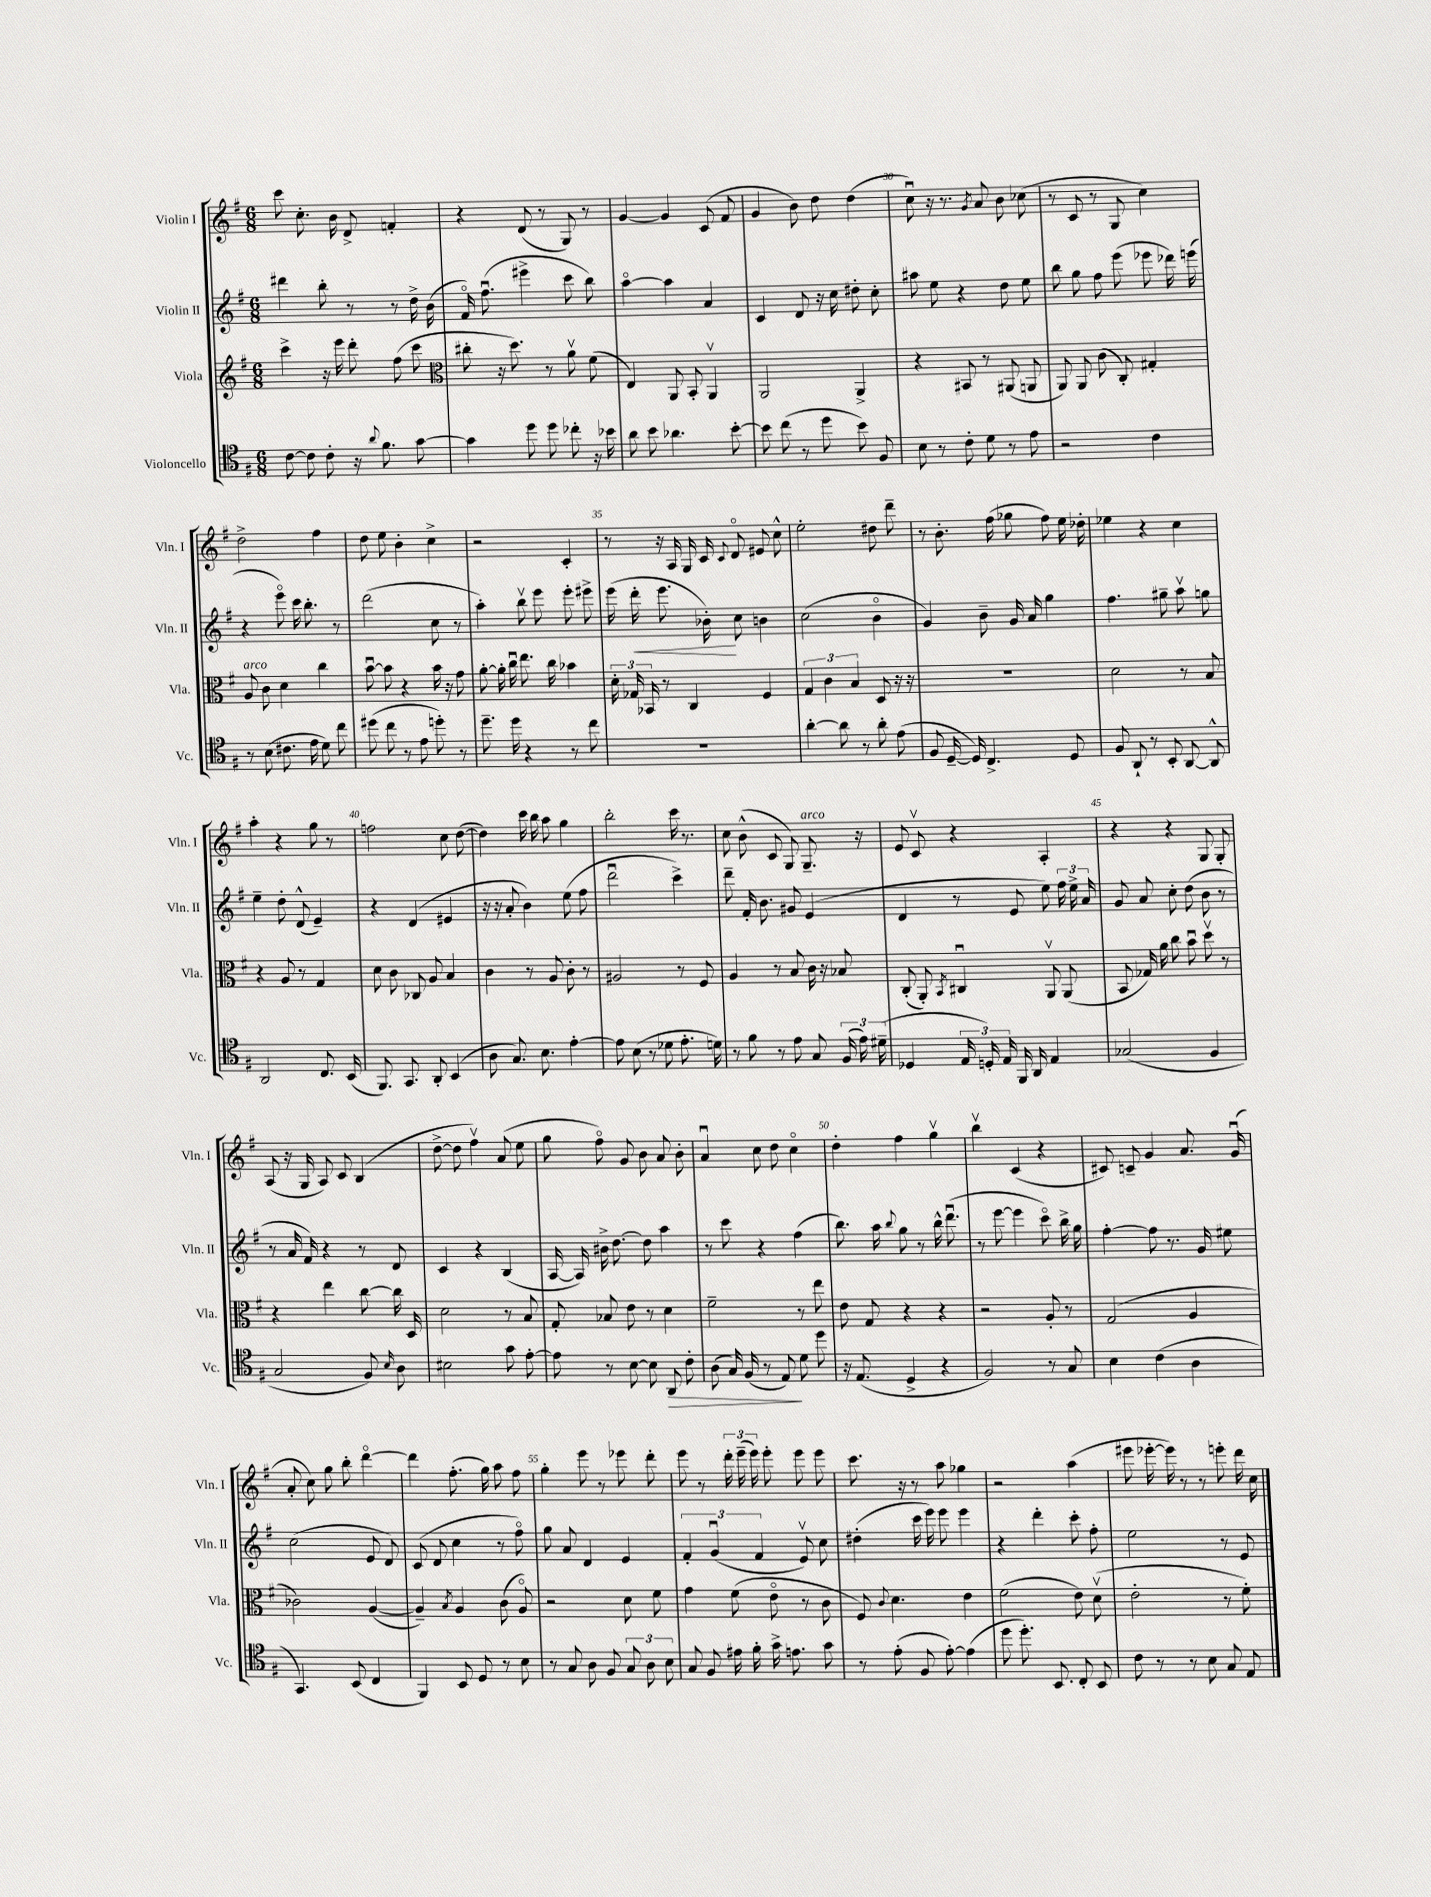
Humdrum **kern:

**kern	**kern	**kern	**kern
*staff4	*staff3	*staff2	*staff1
*clefC4	*clefG2	*clefG2	*clefG2
*k[f#]	*k[f#]	*k[f#]	*k[f#]
*M6/8	*M6/8	*M6/8	*M6/8
[8c	4ccc^	4ddd#	8ccc
8c]	.	.	8.cc'
8c'	16r	8bb'	.
.	16eee	.	16b
16r	8ddd'	8r	8d^
8qqa	.	.	.
8.f#	.	.	.
.	(8ff#	8r	4f'
[8g	8ccc	16dd^	.
.	.	(16b	.
=	=	=	=
*	*clefC3	*	*
4g]	8cc#'	16f#o)	4r
.	.	(8.ff#u	.
.	16r	.	.
.	8.dd)	.	.
8dd	.	4eee#^	(8d
8dd	8r	.	8r
8cc-'	8av	8ccc	8G)
16r	(8f#	8bb)	8r
16b-	.	.	.
=	=	=	=
8a	4E)	[4aao	[4g
8b	.	.	.
4.a-	8AA	4aa]	4g]
.	8BB'	.	.
.	4AAv	4a	(8c
[8b'	.	.	8f#
=	=	=	=
8b]	2AA	4c	4g
(8cc	.	.	.
8r	.	8d	8b)
8dd	.	16r	8dd
.	.	16cc	.
8b)	4AA^	8dd#'	(4dd
8F#	.	8cc'	.
=	=	=	=
8B	4r	8aa#	8ccu)
8r	.	8ee	16r
.	.	.	8.r
8c'	8BB#	4r	.
.	.	.	8qg
8d	8r	.	8a
8r	(8AA#	8dd	8b
8e	8AA	8ee	(8cc-
=	=	=	=
2r	8AA)	8bb	8r
.	8AA	8gg	8c
.	(8c	8ff#	8r
.	8C')	(8eee	8G
4c	4G#'	8eee-	4cc)
.	.	16ddd-)	.
.	.	(16eee	.
=	=	=	=
8r	8A	4r	2dd^
(8B	8c	.	.
8.c#	4d	8eeeo)	.
.	.	16ccc	.
16e	.	8.bb'	.
8d)	4cc	.	4ff#
8cc	.	8r	.
=	=	=	=
(8dd#	[8bu	(2ddd	8dd
8cc	8b]	.	8ee
8r	4r	.	4b'
8e	.	.	.
8dd')	16b	8cc	4cc^
.	16r	.	.
8r	8g	8r	.
=	=	=	=
8.dd~	[8a'	4aa')	2r
.	16a']	.	.
16dd	16ccu	.	.
4r	8.ee	8bbv	.
.	.	8eee	.
.	16cc	.	.
8r	4b-	8eee'	4c'
8cc	.	8eee#^	.
=	=	=	=
2.r	24d'	(16eee	8r
.	24G-	.	.
.	.	16ddd'	.
.	24BB-	.	.
.	8r	8.eee	16r
.	.	.	16A
.	4C	.	16G
.	.	16b-')	16c
.	.	.	8qqc
.	.	8cc	8do
.	4F#	4b	8e#
.	.	.	8cc^^
=	=	=	=
[4a'	6G	(2cc	2ee'
.	6c	.	.
8a]	.	.	.
.	6B	.	.
8r	.	.	.
8a'	8D	4bo	8dd#
(8e	16r	.	8ddd~
.	16r	.	.
=	=	=	=
8F#	2.r	4g)	8r
[16D~	.	.	8.b'
16D])	.	.	.
4.C^	.	8b~	.
.	.	.	(16ff#
.	.	16g	8gg-
.	.	16a	.
.	.	4gg	8ff#)
8D	.	.	16ee
.	.	.	16dd-'
=	=	=	=
8F#	2d	4.ff#	4ee-
8AA`	.	.	.
8r	.	.	4r
8BB'	.	8gg#~	.
[8AA	8r	8aav	4cc
8AA^^]	8B	8gg	.
=	=	=	=
2AA	4r	4ee~	4aa'
.	8A	8dd'	4r
.	8r	(8d^^	.
8.C	4G	4e~)	8gg
.	.	.	8r
(16BB	.	.	.
=	=	=	=
8.FF#)	8d	4r	2ff
.	8c	.	.
8.GG	.	.	.
.	8C-	(4d	.
8AA'	8A	.	.
(4BB	4B	4e#	8cc
.	.	.	([8dd
=	=	=	=
8A	4c	16r	4dd])
.	.	16r	.
8.G)	.	8a'	.
.	8r	4b)	16ccc
8.B	.	.	16bb
.	8A	.	8aa
[4e'	8c'	(8ee	4gg
.	8r	8ff#	.
=	=	=	=
8e]	2A#	2dddu	2bb'
(8B	.	.	.
8r	.	.	.
8d-	.	.	.
8.e'	8r	4ccc^)	16ccc
.	.	.	8.r
.	8F#	.	.
16d)	.	.	.
=	=	=	=
8r	4A	8ddd~	8cc
8f#	.	16f#'	(8b^^
.	.	8.b	.
8r	8r	.	8c
8e	8B	8g#	8G)
8G	16c	(4e	8.G~
.	16r	.	.
(24F#	8B-	.	.
24e)	.	.	.
.	.	.	16r
(24d#~	.	.	.
=	=	=	=
4D-	(8C'	4d	8e
.	8AA')	.	8cv
.	8qBB	.	.
24E	4C#u	8r	4r
24D')	.	.	.
24E	.	.	.
16FF#	.	8e	.
16AA	.	.	.
4E	8AAv	8ee)	4A'
.	(8AA	24ff#	.
.	.	24ee^	.
.	.	24a	.
=	=	=	=
(2G-	8BB	8g	4r
.	16G-)	8a	.
.	16a	.	.
.	8cc	8cc'	4r
.	8bu	(8dd	.
4F#	8ddv	8b	8G
.	8r	8r	8G'
=	=	=	=
2G	4r	8r	(8A
.	.	16a	16r
.	.	16f#)	16G
.	4ee	4r	8A)
.	.	.	8c
8F#)	[8cc	8r	(4B
16qqB	.	.	.
8A	16cc]	8d	.
.	16D	.	.
=	=	=	=
2B#	2d	4c	[8dd^
.	.	.	8dd]
.	.	4r	4ff#v)
8g	8r	(4B	(8a
[8e'	8B	.	8ee
=	=	=	=
8e]	8G'	[16A	8gg
.	.	16A])	.
8r	8B-	16b#^	8ff#o)
.	.	[8.dd	.
[8B	8e	.	8g
8B]	8r	8dd]	8b
8AA	4d	4aa	8a
8c'	.	.	8b'
=	=	=	=
(8A	2f#~	8r	4au
16G)	.	8ccc	.
(16F#	.	.	.
8r	.	4r	8cc
8E)	.	.	8dd
8d	8r	(4ff#	4cco
8dd	8ee	.	.
=	=	=	=
16r	8e	8.bb)	4dd'
(8.E	.	.	.
.	8G	.	.
.	.	16aa	.
.	.	8qqbb	.
4D^	4r	8gg	4ff#
.	.	8r	.
4r	4r	16bb^^	4ggv
.	.	(8.dddu	.
=	=	=	=
2F#)	2r	8r	4bbv
.	.	[8eee	.
.	.	4eee]	(4c
8r	8A'	8ccco)	4r
8G	8r	16bb^	.
.	.	16gg	.
=	=	=	=
4B	(2G	[4ff#'	8c#)
.	.	.	8c~
(4c	.	8ff#]	4g
.	.	8.r	.
4A	4A	.	8.a
.	.	16g	.
.	.	8ee#	.
.	.	.	(16gu
=	=	=	=
4.GG)	2c-)	(2cc	8a'
.	.	.	8cc)
.	.	.	8gg
(8BB	.	.	8bb'
4C	([4A	8e	[4dddo
.	.	8d)	.
=	=	=	=
4FF#)	4A~])	(8c	4ddd]
.	.	8d	.
.	8qB	.	.
8BB	4A	4cc	(8.ff#'
8D	.	.	.
.	.	.	16gg)
8r	(8c	8r	8aa
8B	8Ao)	8ff#o)	8ff#
=	=	=	=
8r	2r	8gg	4gg'
8G	.	8a	.
8A	.	4d	8eee
8F#	.	.	8r
12G	8d	4e	8eee-
12A	.	.	.
.	8f#	.	8ddd'
12B	.	.	.
=	=	=	=
8G	4g	6f#'	8eee
8F#	.	.	8r
.	.	(6gu	.
16e#	(8f#	.	24ddd'
.	.	.	(24eee~
16f#'	.	.	.
.	.	6f#	24eee)
16g^	8eo	.	8eee'
8.e	.	.	.
.	8r	8ev)	8eee
8g	8c	8cc	8eee
=	=	=	=
8r	8F#)	(4dd#'	8.ccc
.	8qqc	.	.
(8e'	4.d	.	.
.	.	.	16r
8F#	.	16ccc	8r
.	.	16eee)	.
[8e')	.	8eee	8aa
(4e]	4e	4eee	4gg-
=	=	=	=
8dd	(2f#	4r	2r
8.dd')	.	.	.
.	.	4ddd'	.
8.BB	.	.	.
8C'	8e)	8ccc'	(4aa
8BB	(8dv	8ff#'	.
=	=	=	=
8c	2e'	2ee	8eee#
8r	.	.	[16eee-'
.	.	.	16eee-])
8r	.	.	8r
8B	.	.	8r
8G	8r	8r	8eee'
8E	8f#')	8e	16ddd
.	.	.	16cc
==	==	==	==
*-	*-	*-	*-
